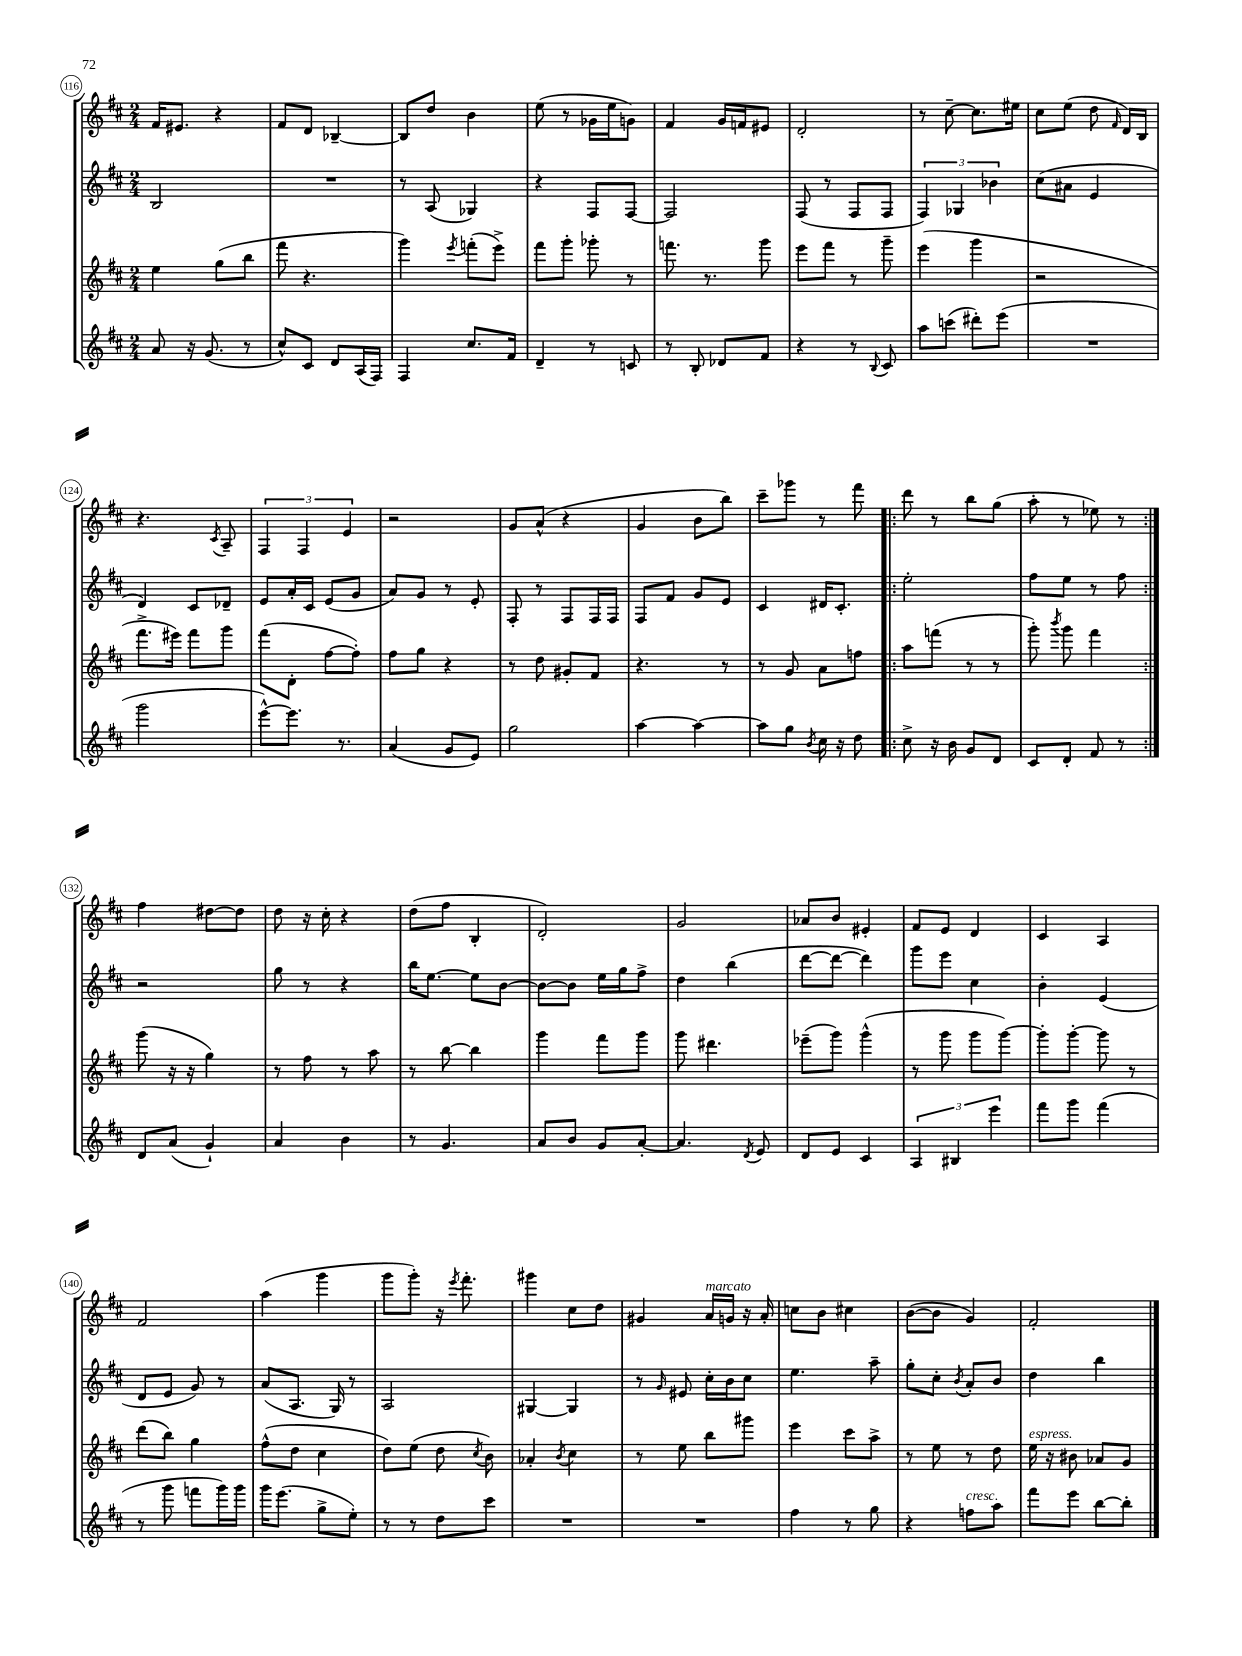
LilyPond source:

<<
\new StaffGroup <<
\new Staff = "s0" {
    \clef treble \key d \major \numericTimeSignature \time 2/4
    \autoBeamOff fis'16[ eis'8.] r4 |
    fis'8[ d'8] bes4~-- |
    bes8[ d''8] b'4 |
    e''8( r8 ges'16[ e''16 g'8]) |
    fis'4 g'16[ f'16 eis'8] |
    d'2-. |
    r8 cis''8~-- cis''8.[ eis''16] |
    cis''8[ e''8]( d''8 \grace { fis'16 } d'16[) b16] |
    r4. \acciaccatura { cis'8 } a8-- |
    \tuplet 3/2 { fis4 fis4 e'4 } |
    r2 |
    g'8[ a'8]-^( r4 |
    g'4 b'8[ b''8]) |
    cis'''8[-- ges'''8] r8 fis'''8 |
    \repeat volta 2 { d'''8 r8 b''8[ g''8]( |
    a''8-. r8 ees''8) r8 | }
    fis''4 dis''8[~ dis''8] |
    d''8 r16 cis''16-. r4 |
    d''8[( fis''8] b4-. |
    d'2-.) |
    g'2 |
    aes'8[ b'8] eis'4-. |
    fis'8[ e'8] d'4 |
    cis'4 a4 |
    fis'2 |
    a''4( g'''4 |
    g'''8[ g'''8]-.) r16 \acciaccatura { e'''8 } fis'''8.-. |
    gis'''4 cis''8[ d''8] |
    gis'4 a'16[^\markup { \italic "marcato" } g'16] r16 a'16-. |
    c''8[ b'8] cis''4 |
    b'8[~( b'8] g'4) |
    fis'2-. \bar "|." |
}
\new Staff = "s1" {
    \clef treble \key d \major \numericTimeSignature \time 2/4
    \autoBeamOff b2 |
    R2 |
    r8 a8( ges4) |
    r4 fis8[ fis8]~ |
    fis2 |
    fis8( r8 fis8[ fis8] |
    \tuplet 3/2 { fis4) ges4 bes'4 } |
    cis''8[( ais'8] e'4 |
    d'4) cis'8[ des'8]-- |
    e'8[ a'16-. cis'16] e'8[( g'8] |
    a'8[) g'8] r8 e'8-. |
    fis8-. r8 fis8[ fis16 fis16] |
    fis8[ fis'8] g'8[ e'8] |
    cis'4 dis'16[ cis'8.]-. |
    \repeat volta 2 { e''2-. |
    fis''8[ e''8] r8 fis''8 | }
    r2 |
    g''8 r8 r4 |
    b''16[ e''8.]~ e''8[ b'8]~ |
    b'8[~ b'8] e''16[ g''16 fis''8]-> |
    d''4 b''4( |
    d'''8[~ d'''8]~ d'''4) |
    g'''8[ e'''8] cis''4 |
    b'4-. e'4( |
    d'8[ e'8] g'8) r8 |
    a'8[( a8.] g16) r8 |
    a2 |
    gis4~ gis4 |
    r8 \grace { g'16 } eis'8 cis''16[-. b'16 cis''8] |
    e''4. a''8-- |
    g''8[-. cis''8]-. \acciaccatura { b'8 } a'8[-. b'8] |
    d''4 b''4 \bar "|." |
}
\new Staff = "s2" {
    \clef treble \key d \major \numericTimeSignature \time 2/4
    \autoBeamOff e''4 g''8[( b''8] |
    fis'''8 r4. |
    g'''4) \acciaccatura { e'''8 } f'''8[-.( e'''8]->) |
    fis'''8[ g'''8]-. ges'''8-. r8 |
    f'''8. r8. g'''8 |
    e'''8[ fis'''8] r8 g'''8-- |
    e'''4( g'''4 |
    r2 |
    fis'''8.[-> eis'''16]) fis'''8[ g'''8] |
    fis'''8[( d'8]-. fis''8[~ fis''8]-.) |
    fis''8[ g''8] r4 |
    r8 d''8 gis'8[-. fis'8] |
    r4. r8 |
    r8 g'8 a'8[ f''8] |
    \repeat volta 2 { a''8[ f'''8]( r8 r8 |
    g'''8-.) \acciaccatura { b'''8 } g'''8 fis'''4 | }
    g'''8( r16 r16 g''4) |
    r8 fis''8 r8 a''8 |
    r8 b''8~ b''4 |
    g'''4 fis'''8[ g'''8] |
    g'''8 dis'''4. |
    ees'''8[--( g'''8]) g'''4-^( |
    r8 g'''8 g'''8[ g'''8]~) |
    g'''8[-. g'''8]~-. g'''8 r8 |
    d'''8[( b''8]) g''4 |
    fis''8[-^( d''8] cis''4 |
    d''8[) e''8]( d''8 \acciaccatura { cis''8 } b'8) |
    aes'4-. \acciaccatura { b'8 } cis''4 |
    r8 e''8 b''8[ gis'''8] |
    e'''4 cis'''8[ a''8]-> |
    r8 e''8 r8 d''8 |
    e''16^\markup { \italic "espress." } r16 bis'8 aes'8[ g'8] \bar "|." |
}
\new Staff = "s3" {
    \clef treble \key d \major \numericTimeSignature \time 2/4
    \autoBeamOff a'8 r16 g'8.( r8 |
    cis''8[-^) cis'8] d'8[ a16( fis16]) |
    fis4 cis''8.[ fis'16] |
    d'4-- r8 c'8 |
    r8 b8-. des'8[ fis'8] |
    r4 r8 \appoggiatura { b8 } cis'8 |
    a''8[ c'''8]( dis'''8[-.) e'''8]( |
    R2 |
    g'''2 |
    e'''8[~-^) e'''8.] r8. |
    a'4( g'8[ e'8]) |
    g''2 |
    a''4~ a''4~ |
    a''8[ g''8] \acciaccatura { b'8 } cis''16 r16 d''8 |
    \repeat volta 2 { cis''8-> r16 b'16 g'8[ d'8] |
    cis'8[ d'8]-. fis'8 r8 | }
    d'8[ a'8]( g'4-!) |
    a'4 b'4 |
    r8 g'4. |
    a'8[ b'8] g'8[ a'8]~-. |
    a'4. \acciaccatura { d'8 } e'8 |
    d'8[ e'8] cis'4 |
    \tuplet 3/2 { a4 bis4 e'''4 } |
    fis'''8[ g'''8] fis'''4( |
    r8 g'''8 f'''8[ g'''16) g'''16] |
    g'''16[ e'''8.]( g''8[-> e''8]-.) |
    r8 r8 d''8[ cis'''8] |
    R2 |
    R2 |
    fis''4 r8 g''8 |
    r4 f''8[^\markup { \italic "cresc." } a''8] |
    fis'''8[ e'''8] b''8[~ b''8]-. \bar "|." |
}
>>
>>
\layout { \context { \Score currentBarNumber = #116 \override BarNumber.stencil = #(make-stencil-circler 0.1 0.3 ly:text-interface::print) } }
